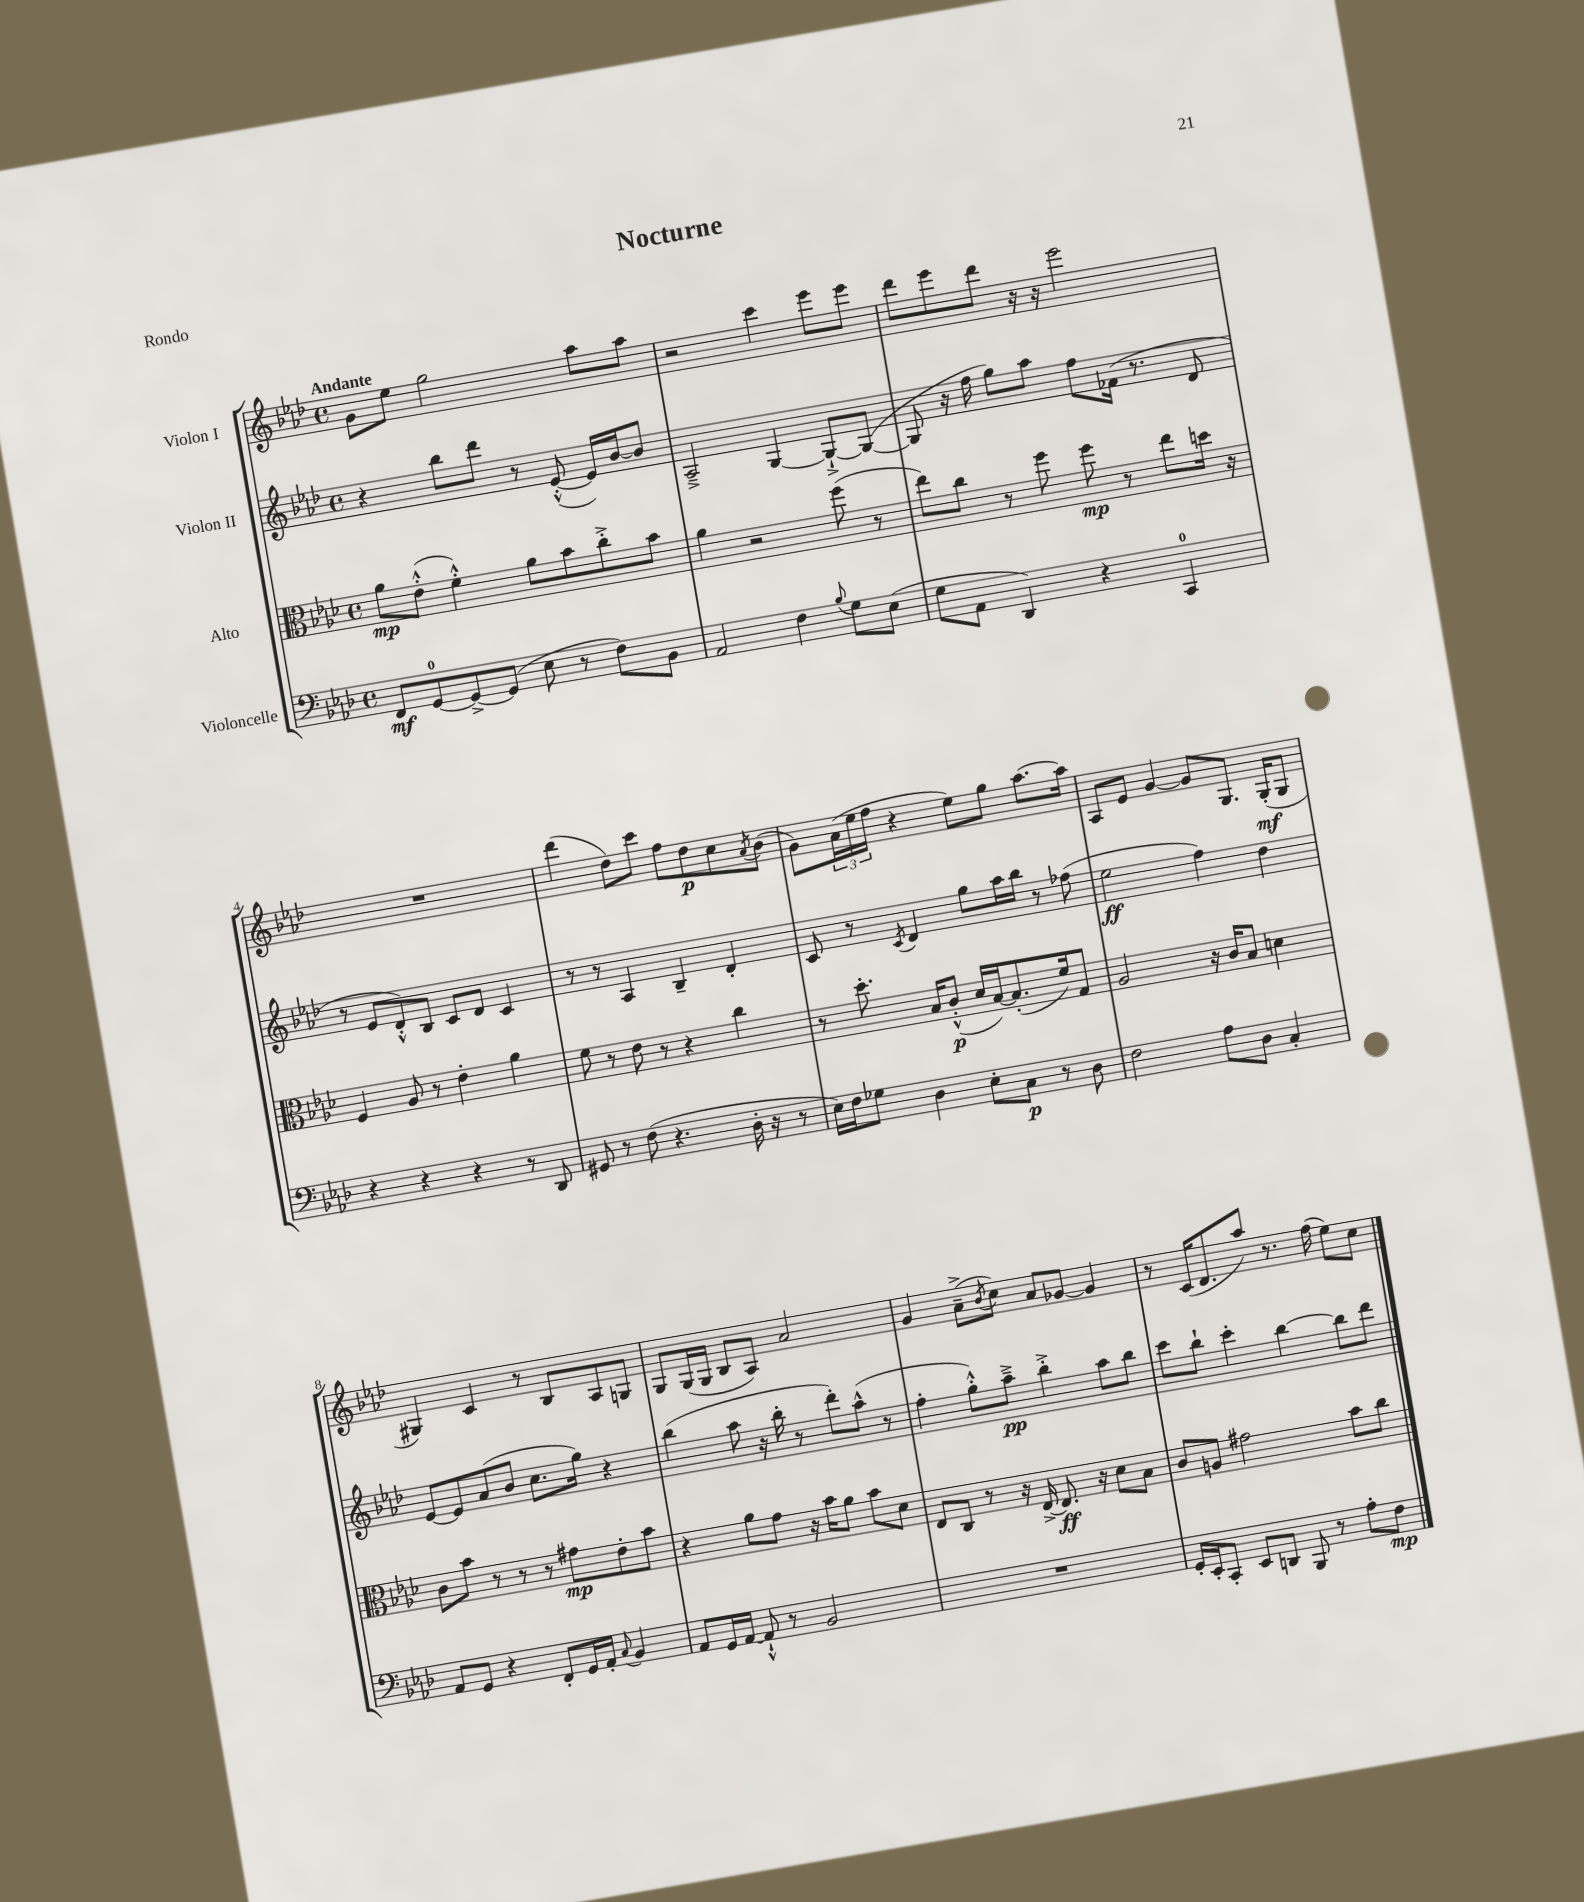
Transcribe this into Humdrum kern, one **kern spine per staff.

**kern	**kern	**kern	**kern
*staff4	*staff3	*staff2	*staff1
*clefF4	*clefC3	*clefG2	*clefG2
*k[b-e-a-d-]	*k[b-e-a-d-]	*k[b-e-a-d-]	*k[b-e-a-d-]
*M4/4	*M4/4	*M4/4	*M4/4
*met(c)	*met(c)	*met(c)	*met(c)
8FF	8a-	4r	8g
[8GG	(8e-'^^	.	8ee-
8GG^_	4f'^^)	8bb-	2gg
(8GG]	.	8ddd-	.
8E-	8a-	8r	.
8r	8b-	([8e-'^^	.
8F)	8cc'^	16e-])	8aa-
.	.	[16b-	.
8BB-	8b-	8b-]	8aa-
=	=	=	=
2AA-	4a-	2A-~^	2r
.	2r	.	.
4F	.	[4G	4ccc
8qqB-	.	.	.
8G	(8ff	8G`^_	8eee-
(8E-	8r	(8G_	8eee-
=	=	=	=
8G	8ee-)	8G]	8ddd-
8AA-	8cc	16r	8eee-
.	.	16ff	.
4DD-)	8r	8gg)	8ddd-
.	8ff	8aa-	16r
.	.	.	16r
4r	8ff	8ff	2eee-
.	8r	(16f-	.
.	.	8.r	.
4CC	8ee-	.	.
.	16dd	8d-	.
.	16r	.	.
=	=	=	=
4r	4F	8r	1r
.	.	8e-	.
4r	8A-	8d-'^^)	.
.	8r	8B-	.
4r	4e-'	8c	.
.	.	8d-	.
8r	4a-	4c	.
8DD-	.	.	.
=	=	=	=
8GG#	8f	8r	(4ddd-
8r	8r	8r	.
(8F	8e-	4A-	8dd-)
4.r	8r	.	8ccc
.	4r	4B-~	8ff
.	.	.	8dd-
16D-'	4cc	4d-'	8cc
16r	.	.	.
.	.	.	8qa-
8r	.	.	(8b-
=	=	=	=
16E-)	8r	8c	8g)
16F	.	.	.
8G-	8.dd-'	8r	(24a-
.	.	.	24ee-
.	.	.	24ff
.	.	8qc	.
4D-	.	4d-	4r
.	16B-	.	.
.	(8c'^^	.	.
8E-'	16d-	8gg	8ee-)
.	[16B-)	.	.
8C	(8.B-']	16aa-	8gg
.	.	16bb-	.
8r	.	8r	[8.aa-
.	16f)	.	.
8D-	8G	(8ff-	.
.	.	.	16aa-]
=	=	=	=
2F	2A-	2ee-	8A-
.	.	.	8e-
.	.	.	[4g
8A-	16r	4ff)	8g]
.	16c	.	.
8D-	8B-	.	8.G
4C'	4d	4dd-	.
.	.	.	(16G'
.	.	.	8G
=	=	=	=
8AA-	8c	[8e-	4G#)
8GG	8b-	8e-]	.
4r	8r	(8a-	4c
.	8r	8b-	.
8FF'	8r	8.cc	8r
16GG	8g#	.	8B-
16AA-'	.	16gg)	.
8qqC	.	.	.
4BB-	8e-'	4r	8A-
.	8b-	.	8G
=	=	=	=
8AA-	4r	(4bb-	8G
16GG	.	.	(16G
[16AA-	.	.	16G
8AA-`^^]	8a-	8aa-	8B-
8r	8g	16r	8A-)
.	.	16bb-'	.
2BB-	16r	8r	2a-
.	16b-	.	.
.	8a-	8ddd-')	.
.	8b-	(8aa-^^	.
.	8d-	8r	.
=	=	=	=
1r	8E-	4ff'	4g
.	8C	.	.
.	8r	8gg'^^)	(8a-~^
.	.	.	8qb-
.	16r	8aa-~^	8cc)
.	[16E-^	.	.
.	8.E-]	4bb-'^	8a-
.	.	.	[8g-
.	16r	.	.
.	8d-	8aa-	4g-]
.	8B-	8bb-	.
=	=	=	=
16GG'	8c	8ccc	8r
16EE-'	.	.	.
8CC'	8A	8bb-`	(16c
.	.	.	8.d-
8EE-	2g#	4ccc'	.
8DD	.	.	8aa-)
8BBB-	.	[4bb-	8.r
8r	.	.	.
.	.	.	(16ff
8A-'	8b-	8bb-]	8ee-)
8F	8cc	8ddd-	8cc
==	==	==	==
*-	*-	*-	*-
